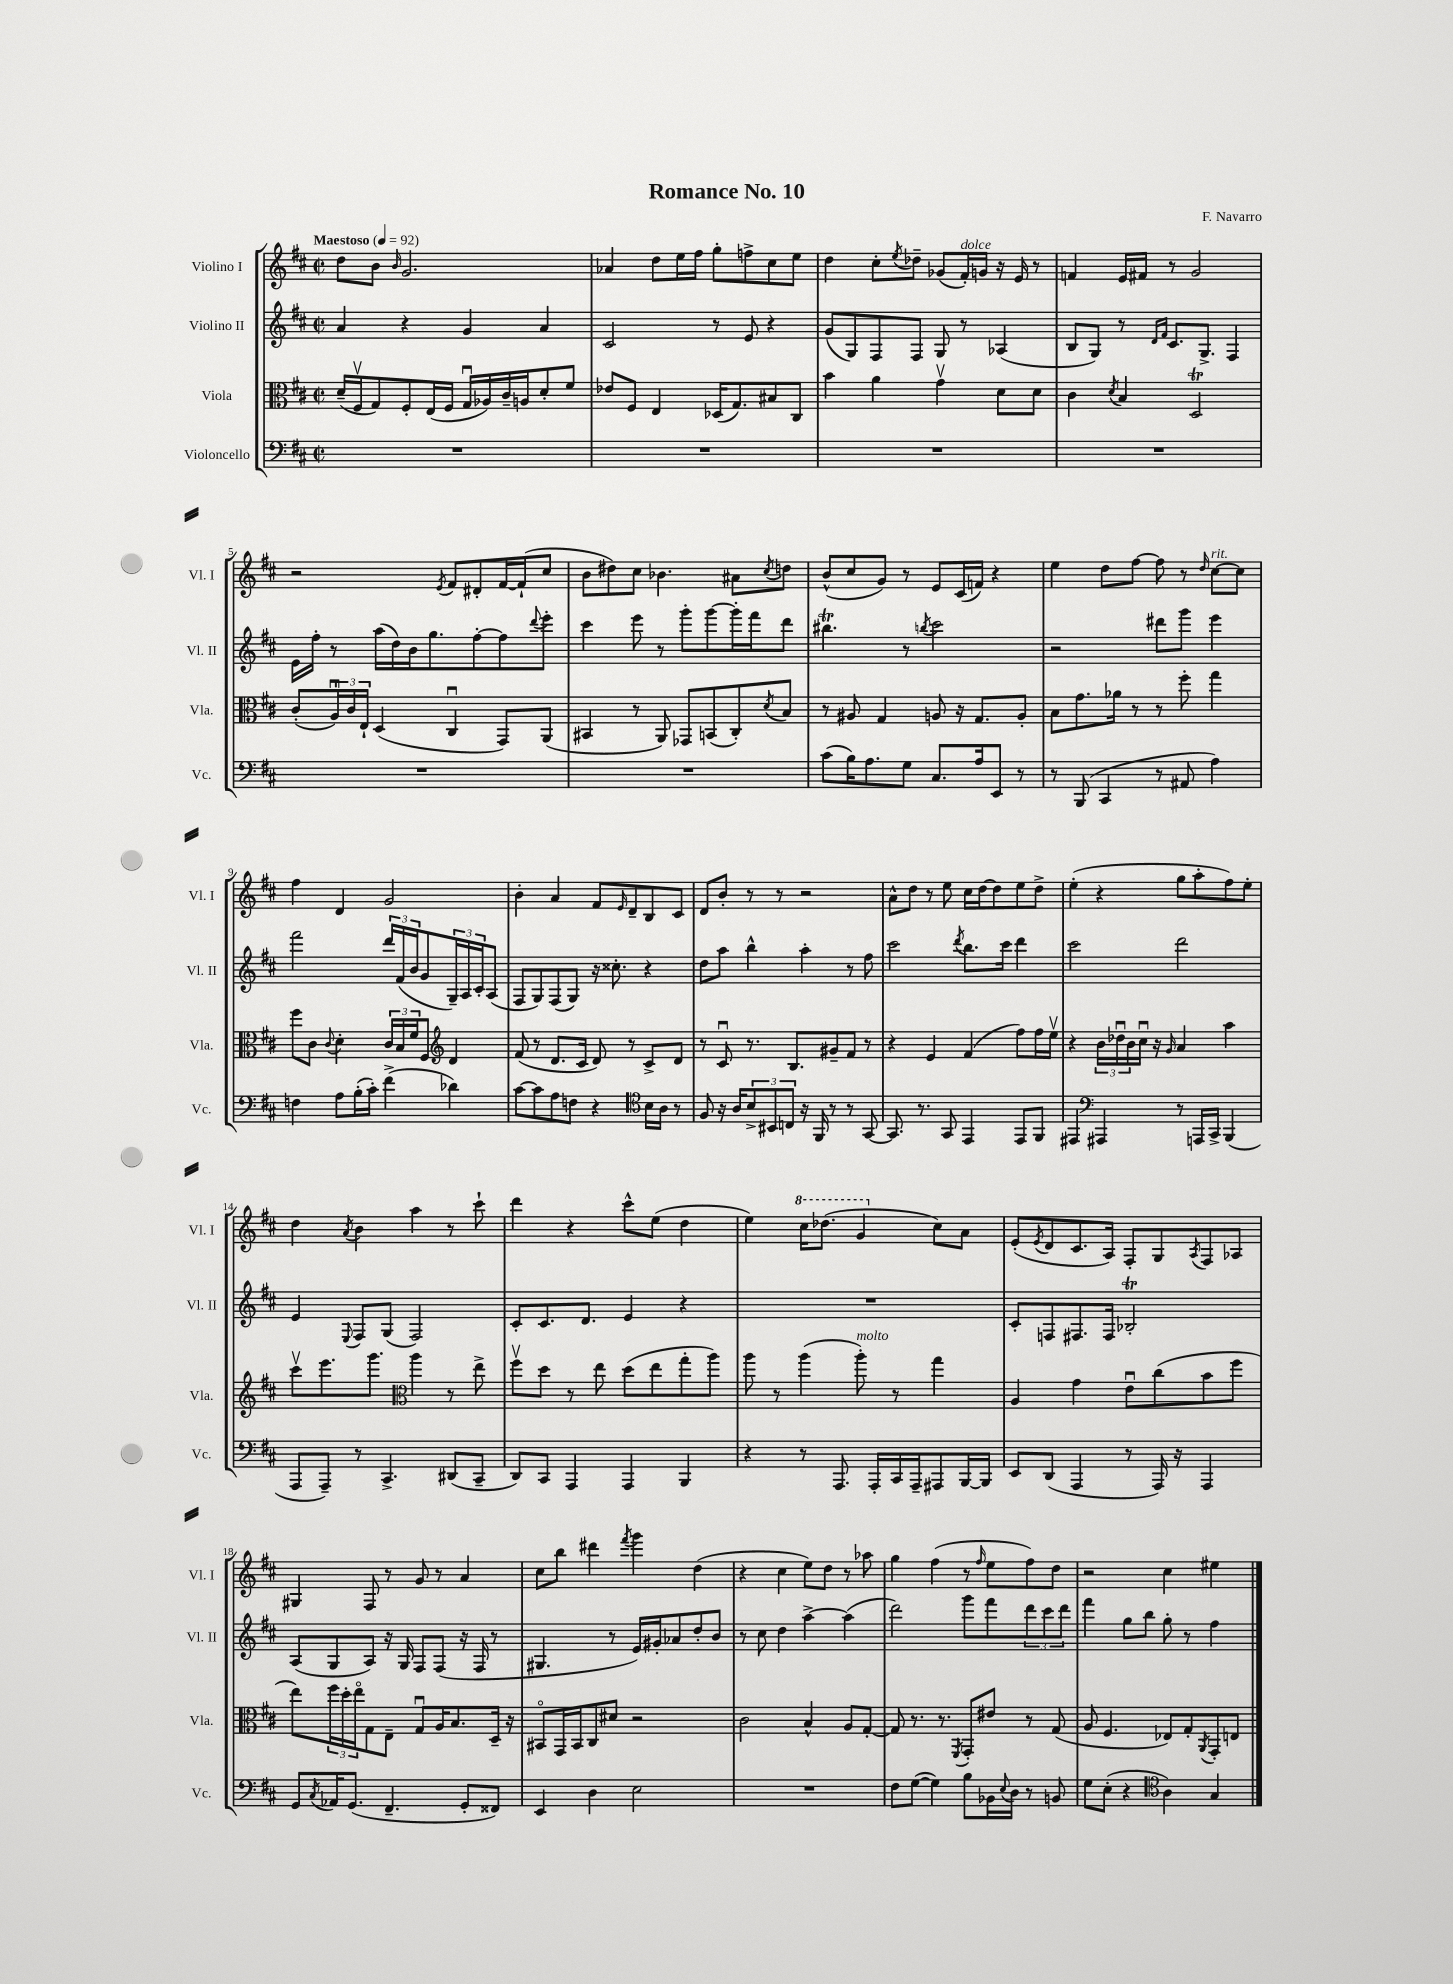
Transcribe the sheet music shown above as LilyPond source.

\header { title = "Romance No. 10" composer = "F. Navarro" }
<<
\new StaffGroup <<
\new Staff = "s0" \with { instrumentName = "Violino I" shortInstrumentName = "Vl. I" } {
    \clef treble \key d \major \defaultTimeSignature \time 2/2 \tempo "Maestoso" 4 = 92
    d''8 b'8 \grace { b'16 } g'2. |
    aes'4 d''8 e''16 fis''16 g''8-. f''8-> cis''8 e''8 |
    d''4 cis''8-. \acciaccatura { e''8 } des''8-- ges'8( fis'16-.^\markup { \italic "dolce" }) g'16 r16 e'16 r8 |
    f'4 e'16 fis'16 r8 g'2 |
    r2 \acciaccatura { e'8 } fis'8 dis'8-. fis'16~ fis'16-!( cis''8 |
    b'8 dis''8) cis''8 bes'4. ais'8 \acciaccatura { cis''8 } d''8 |
    b'8-^( cis''8 g'8) r8 e'8 cis'16( f'16) r4 |
    e''4 d''8 fis''8~ fis''8 r8 \grace { d''16 } cis''8~^\markup { \italic "rit." } cis''8 |
    fis''4 d'4 g'2 |
    b'4-. a'4 fis'8 \grace { e'16 } d'8-- b8 cis'8 |
    d'8 b'8-. r8 r8 r2 |
    a'8-^ d''8 r8 e''8 cis''16 d''16~ d''8 e''8 d''8-> |
    e''4-.( r4 g''8 a''8-. fis''8) e''8-. |
    d''4 \acciaccatura { a'8 } b'4 a''4 r8 cis'''8-! |
    d'''4 r4 cis'''8-^ e''8( d''4 |
    e''4) \ottava #1 cis'''16 des'''8.( g''4 \ottava #0 cis''8) a'8 |
    e'8-.( \acciaccatura { e'8 } d'8 cis'8. a16) fis8-. g8 \acciaccatura { a8 } fis8 aes8 |
    gis4 fis8 r8 g'8 r8 a'4 |
    cis''8 b''8 dis'''4 \acciaccatura { fis'''8 } g'''4 d''4( |
    r4 cis''4 e''8) d''8 r8 aes''8 |
    g''4 fis''4( r8 \grace { fis''16 } e''8 fis''8) d''8 |
    r2 cis''4 eis''4 \bar "|." |
}
\new Staff = "s1" \with { instrumentName = "Violino II" shortInstrumentName = "Vl. II" } {
    \clef treble \key d \major \defaultTimeSignature \time 2/2
    a'4 r4 g'4 a'4 |
    cis'2 r8 e'8 r4 |
    g'8( g8) fis8 fis8 g8 r8 aes4( |
    b8 g8) r8 \grace { d'16 fis'16 } cis'8. g8.-> fis4 |
    e'16 fis''16-. r8 a''16( d''16) b'16 g''8. fis''8~-. fis''8 \appoggiatura { d'''8 } e'''8-. |
    cis'''4 e'''8 r8 g'''8-. g'''8~ g'''16-. fis'''16 d'''8 |
    bis''4.\trill r8 \acciaccatura { b''8 } cis'''2 |
    r2 dis'''8 g'''8 e'''4 |
    fis'''2 \tuplet 3/2 { d'''16 fis'16( b'16 } g'8 \tuplet 3/2 { g16--) a16 cis'16-. } a8( |
    fis8 g8) fis8( g8) r16 cisis''8.-. r4 |
    d''8 a''8 b''4-^ a''4-. r8 fis''8 |
    cis'''2 \acciaccatura { d'''8 } b''8. cis'''16 d'''4 |
    cis'''2 d'''2 |
    e'4 \appoggiatura { e8 } fis8 g8( fis2) |
    cis'8-. cis'8. d'8. e'4 r4 |
    R1 |
    cis'8-. f8 fis8. fis16 bes2-.\trill |
    a8( g8 a8) r16 g16 fis8 fis8( r16 fis16 r8 |
    gis4. r8 e'16) gis'16-. aes'8 d''8-. b'8 |
    r8 cis''8 d''4 a''4~-> a''4( |
    d'''2) g'''8 fis'''8 \tuplet 3/2 { d'''8 cis'''8 d'''8 } |
    fis'''4 g''8 b''8 g''8-. r8 fis''4 \bar "|." |
}
\new Staff = "s2" \with { instrumentName = "Viola" shortInstrumentName = "Vla." } {
    \clef alto \key d \major \defaultTimeSignature \time 2/2
    d'16--( fis16\upbow g8) fis8-. e16( fis16 g16\downbow aes16) cis'16-- a16 d'8-. fis'8 |
    ees'8 fis8 e4 des16( g8.) bis8 cis8 |
    b'4 a'4 g'4\upbow d'8 d'8 |
    cis'4 \acciaccatura { d'8 } b4 d2\trill |
    cis'8-.( \tuplet 3/2 { a16\downbow) cis'16 e16-! } d4( cis4\downbow g,8) a,8( |
    bis,4 r8 a,8) ges,8 b,8( cis8-.) \acciaccatura { d'8 } b8 |
    r8 ais8 g4 a8 r16 g8. a8-. |
    b8 g'8. aes'16 r8 r8 fis''8-. g''4 |
    fis''8 cis'8 \appoggiatura { cis'8 } d'4-. \tuplet 3/2 { cis'16 b16 fis'16 } fis8 \clef treble d'4 |
    fis'8( r8 d'8. cis'16 d'8) r8 cis'8-> d'8 |
    r8 cis'8\downbow r8. b8. gis'8-- fis'8 r8 |
    r4 e'4 fis'4( fis''8) fis''16 e''16\upbow |
    r4 \tuplet 3/2 { b'16 des''16\downbow b'16 } cis''16\downbow r16 \grace { g'16 } a'4 a''4 |
    cis'''8\upbow e'''8. g'''8. \clef alto a''4 r8 e''8-> |
    fis''8\upbow d''8 r8 e''8 d''8( e''8 g''8-. a''8) |
    a''8 r8 a''4( a''8-.^\markup { \italic "molto" }) r8 g''4 |
    a4 g'4 e'8\downbow cis''8( b'8 fis''8 |
    e''8) \tuplet 3/2 { fis''16 d''16-. e''16\flageolet } g8 e8-- g8\downbow a16 b8. d16-- r16 |
    bis,8\flageolet g,16 bis,16 cis8 dis'8 r2 |
    cis'2 b4-^ a8 g8~-. |
    g8 r8. r8. \acciaccatura { fis,8 } g,8-. eis'8 r8 g8( |
    a8 fis4. ees8) g8-. \acciaccatura { a,8 } g,8-. e8 \bar "|." |
}
\new Staff = "s3" \with { instrumentName = "Violoncello" shortInstrumentName = "Vc." } {
    \clef bass \key d \major \defaultTimeSignature \time 2/2
    R1 |
    R1 |
    R1 |
    R1 |
    R1 |
    R1 |
    cis'8( b16) a8. g8 cis8. a16 e,8 r8 |
    r8 b,,8( cis,4 r8 ais,8 a4) |
    f4 a8 b16-.( cis'16-.) fis'4->( des'4) |
    cis'8~ cis'8 a8 f8 r4 \clef tenor b16 a16 r8 |
    fis8 r16 a16 \tuplet 3/2 { b8-> bis,8 c8 } r16 fis,16 r8 r8 g,8~ |
    g,8. r8. g,8 e,4 e,8 fis,8 |
    eis,4 \clef bass ais,,4 r8 a,,16 cis,16-> b,,4( |
    a,,8 a,,8--) r8 cis,4.-> dis,8( cis,8-- |
    d,8) cis,8 a,,4 a,,4 b,,4 |
    r4 r8 a,,8. a,,16-. cis,16 a,,16-- ais,,8 b,,16~ b,,16 |
    e,8 d,8( a,,4 r8 a,,16) r16 a,,4 |
    g,8 \acciaccatura { cis8 } aes,16 g,8.( fis,4.-- g,8-. fisis,8) |
    e,4 d4 e2 |
    R1 |
    fis8 g8~( g4) b8 bes,16 \appoggiatura { e8 } d16 r8 b,8 |
    g8 e8-.( r4 \clef tenor a4) g4 \bar "|." |
}
>>
>>
